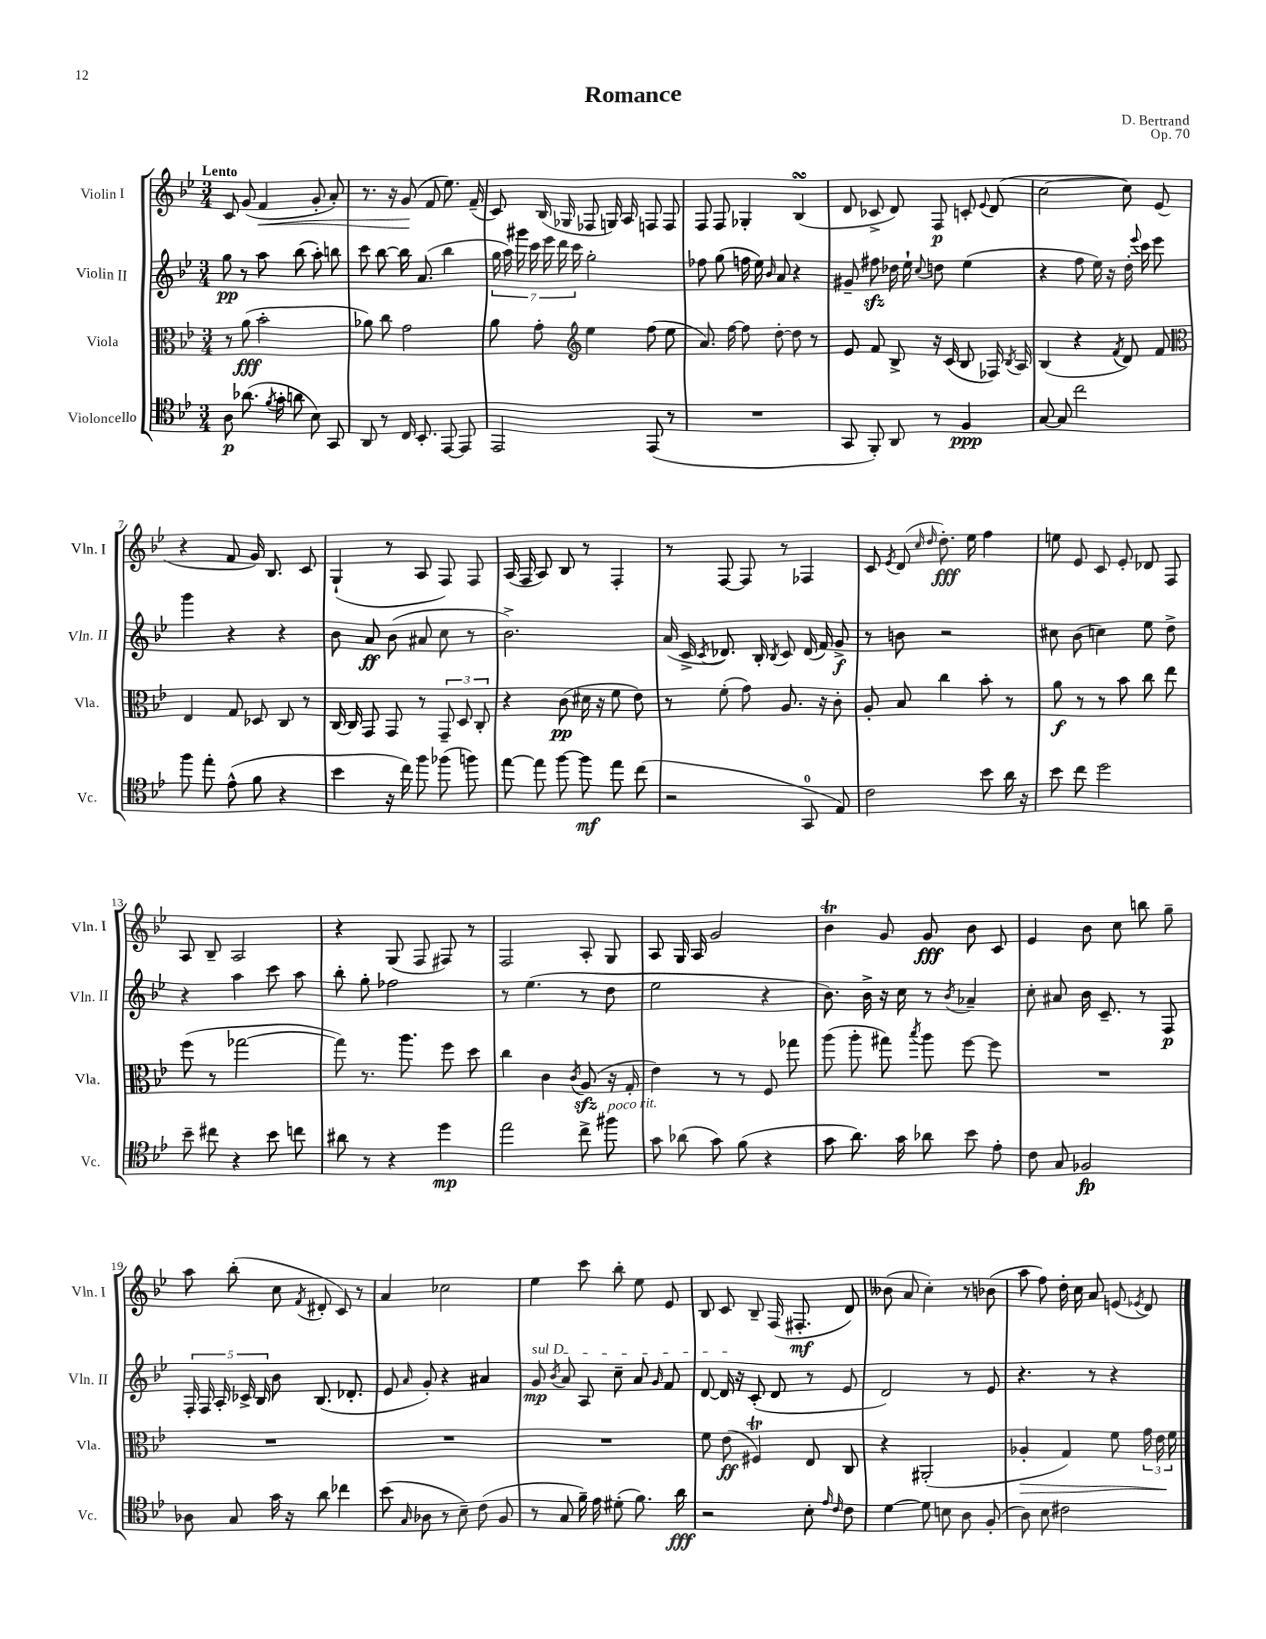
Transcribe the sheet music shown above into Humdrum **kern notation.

**kern	**dynam	**kern	**dynam	**kern	**dynam	**kern	**dynam
*part4	*part4	*part3	*part3	*part2	*part2	*part1	*part1
*staff4	*staff4	*staff3	*staff3	*staff2	*staff2	*staff1	*staff1
*I"Violoncello	*	*I"Viola	*	*I"Violin II	*	*I"Violin I	*
*I'Vc.	*	*I'Vla.	*	*I'Vln. II	*	*I'Vln. I	*
*clefC4	*	*clefC3	*	*clefG2	*	*clefG2	*
*k[b-e-]	*	*k[b-e-]	*	*k[b-e-]	*	*k[b-e-]	*
*M3/4	*	*M3/4	*	*M3/4	*	*M3/4	*
=1	=1	=1	=1	=1	=1	=1	=1
!	!	!	!	!	!	!LO:TX:a:B:t=Lento	!
8A\	p	8r	.	8gg\	pp	8c/	.
(8.a-X\	.	(8a\	fff	8r	.	(8g/	.
!	!	!	!	!	!	!	!LO:HP:b
.	.	2b-'\	.	8aa\	.	4f/	<
8qf/	.	.	.	.	.	.	.
16g'\	.	.	.	.	.	.	.
8an\	.	.	.	(8bb-\	.	.	.
8B-\)	.	.	.	8aa'\)	.	8g'/	.
8GG/	.	.	.	8bbn\	.	8a'/)	.
=2	=2	=2	=2	=2	=2	=2	=2
8AA/	.	8a-X\)	.	8ccc\	.	8.r	.
8r	.	8cc\	.	[8bb-\	.	.	.
.	.	.	.	.	.	16r	.
16C/	.	2g\	.	16bb-\]	.	(8g/	.
8.BB-'/	.	.	.	(8.a/	.	.	.
.	.	.	.	.	.	8f/	[
[8EE-/	.	.	.	4bb-\	.	8.ee-\)	.
8EE-/]	.	.	.	.	.	.	.
.	.	.	.	.	.	(16f~/	.
=3	=3	=3	=3	=3	=3	=3	=3
2EE-/	.	8a\	.	28gg\	.	8c/)	.
.	.	.	.	28aa\)	.	.	.
.	.	.	.	28ggg#X\	.	.	.
.	.	.	.	28ccc\	.	.	.
.	.	8g'\	.	.	.	(16B-/	.
.	.	.	.	28eee-\	.	.	.
.	.	.	.	28ddd\	.	.	.
.	.	.	.	.	.	16G-X/	.
.	.	.	.	28ccc\	.	.	.
*	*	*clefG2	*	*	*	*	*
.	.	4ee-\	.	2gg'\	.	8F-X/	.
.	.	.	.	.	.	16Gn/)	.
.	.	.	.	.	.	16A/	.
(8EE-/	.	(8ff\	.	.	.	8Fn/	.
8r	.	8ee-\	.	.	.	8F/	.
=4	=4	=4	=4	=4	=4	=4	=4
2.r	.	8.a/)	.	8ff-X\	.	8F/	.
.	.	.	.	(8gg\	.	8F/	.
.	.	[16ff\	.	.	.	.	.
.	.	8ff\]	.	16ffn\	.	4G-X'/	.
.	.	.	.	16ee-\)	.	.	.
.	.	.	.	16qqb-/	.	.	.
.	.	[8dd'\	.	8a/	.	.	.
.	.	8dd\]	.	4r	.	(4B-sSSs/	.
.	.	8r	.	.	.	.	.
=5	=5	=5	=5	=5	=5	=5	=5
8GG/	.	8e-/	.	8g#X~/	.	8d/	.
8FF'/)	.	8f/	.	8ff#Xzz\	.	8c-X^/	.
8AA/	.	8B-^/	.	16dd-X\	.	8d/)	.
.	.	.	.	16ee-`\	.	.	.
.	.	.	.	8qqcc/	.	.	.
8r	.	16r	.	8ddn\	.	8F/	p
.	.	(16c/	.	.	.	.	.
4F/	ppp	8B-/	.	(4ee-\	.	8cn'/	.
.	.	.	.	.	.	8qqe-/	.
.	.	16F-X/)	.	.	.	(8d/	.
.	.	8qB-/	.	.	.	.	.
.	.	16A/	.	.	.	.	.
=6	=6	=6	=6	=6	=6	=6	=6
[8G/	.	(4B-/	.	4r	.	[2cc\	.
8G/]	.	.	.	.	.	.	.
2cc\	.	4r	.	8ff\	.	.	.
.	.	.	.	16ee-\)	.	.	.
.	.	.	.	16r	.	.	.
.	.	8qf/	.	.	.	.	.
.	.	8d/)	.	16dd'\	.	8cc\])	.
.	.	.	.	8qqeee-/	.	.	.
.	.	.	.	16ccc\	.	.	.
.	.	8f/	.	8eee-\	.	(8e-/	.
!!LO:LB:g=z
=7	=7	=7	=7	=7	=7	=7	=7
*	*	*clefC3	*	*	*	*	*
8ff\	.	4E-/	.	4ggg\	.	4r	.
8ee-'\	.	.	.	.	.	.	.
(8e-^^\	.	8G/	.	4r	.	8f/	.
8f\	.	8D-X/	.	.	.	16g/)	.
.	.	.	.	.	.	8.B-/	.
4r	.	8C/	.	4r	.	.	.
.	.	8r	.	.	.	8c/	.
=8	=8	=8	=8	=8	=8	=8	=8
4b-\	.	[16C/	.	8b-\	.	(4G`/	.
.	.	16C/]	.	.	.	.	.
.	.	8GG/	.	8a/	ff	.	.
16r	.	8GG/	.	(8b-\	.	8r	.
16cc\)	.	.	.	.	.	.	.
8ff\	.	8r	.	8a#X/	.	8A/	.
(8ff-X\	.	12GG~/	.	8cc\	.	8F/)	.
.	.	12D/	.	.	.	.	.
8ffn\)	.	.	.	8r	.	8F/	.
.	.	12C'/	.	.	.	.	.
=9	=9	=9	=9	=9	=9	=9	=9
[8ee-\	.	4r	.	2.b-^\)	.	(16A/	.
.	.	.	.	.	.	16F/	.
8ee-\]	.	.	.	.	.	8A/)	.
[8ff\	.	(8c\	pp	.	.	8B-/	.
8ff\]	mf	16d#X\	.	.	.	8r	.
.	.	16r	.	.	.	.	.
8ee-\	.	8f\	.	.	.	4F'/	.
(8cc\	.	8e-\)	.	.	.	.	.
=10	=10	=10	=10	=10	=10	=10	=10
2r	.	8r	.	(16a/	.	8r	.
.	.	.	.	16c^/	.	.	.
.	.	.	.	8qc/	.	.	.
.	.	(8f'\	.	8.d-X/)	.	[8F/	.
.	.	8g\)	.	.	.	8F/]	.
.	.	.	.	16B-'/	.	.	.
.	.	.	.	8qB-/	.	.	.
.	.	8.A/	.	8c/	.	8r	.
8GG/	.	.	.	(16d-/	.	4F-X/	.
.	.	16r	.	16f/)	.	.	.
8E-/)	.	8c'\	.	8g^/	f	.	.
=11	=11	=11	=11	=11	=11	=11	=11
2c\	.	8A'/	.	8r	.	8c/	.
.	.	.	.	.	.	8qe-/	.
.	.	8B-/	.	8bn\	.	(8d/	.
.	.	.	.	.	.	16qqcc/	.
.	.	.	.	.	.	16qqdd/	.
.	.	4cc\	.	2r	.	8.dd'\)	fff
.	.	.	.	.	.	16ee-\	.
8b-\	.	8b-'\	.	.	.	4ff\	.
16a\	.	8r	.	.	.	.	.
16r	.	.	.	.	.	.	.
=12	=12	=12	=12	=12	=12	=12	=12
8b-\	.	8a\	f	8cc#X\	.	8een\	.
8cc\	.	8r	.	(8b-\	.	8e-/	.
2dd\	.	8r	.	4ccn\)	.	8c/	.
.	.	8b-\	.	.	.	8e-'/	.
.	.	8cc\	.	8ee-\	.	8d-X/	.
.	.	8ee-\	.	8dd^\	.	8F/	.
!!LO:LB:g=z
=13	=13	=13	=13	=13	=13	=13	=13
8b-~\	.	(8ff\	.	4r	.	8A/	.
8cc#X\	.	8r	.	.	.	8B-~/	.
4r	.	[2gg-X\	.	4aa\	.	2A/	.
8b-\	.	.	.	8ccc\	.	.	.
8ccn\	.	.	.	8aa\	.	.	.
=14	=14	=14	=14	=14	=14	=14	=14
8a#X\	.	8gg-\])	.	8bb-'\	.	4r	.
8r	.	8.r	.	8gg'\	.	.	.
4r	.	.	.	2ff-X\	.	(8G/	.
.	.	8.aa\	.	.	.	.	.
.	.	.	.	.	.	8F/	.
4dd\	mp	8ff\	.	.	.	8F#X/)	.
.	.	8dd\	.	.	.	8r	.
=15	=15	=15	=15	=15	=15	=15	=15
2ee-\	.	4cc\	.	8r	.	2F/	.
.	.	.	.	(4.ee-\	.	.	.
.	.	4c\	.	.	.	.	.
.	.	8qc/	.	.	.	.	.
8cc^\	.	(8Azz/	.	8r	.	8A'/	.
!LO:TX:a:i:t=poco rit.	!	!	!	!	!	!	!
8ff#X\	.	16r	.	8dd\	.	8G/	.
.	.	16G'/	.	.	.	.	.
=16	=16	=16	=16	=16	=16	=16	=16
8g\	.	4e-\)	.	2ee-\	.	8A/	.
(8a-X\	.	.	.	.	.	16G/	.
.	.	.	.	.	.	16A/	.
8g\)	.	8r	.	.	.	2g/	.
(8f\	.	8r	.	.	.	.	.
4r	.	8F/	.	4r	.	.	.
.	.	8gg-X\	.	.	.	.	.
=17	=17	=17	=17	=17	=17	=17	=17
8g\	.	(8aa\	.	8.b-\)	.	4b-T\	.
8.a\)	.	8aa'\	.	.	.	.	.
.	.	.	.	16b-^\	.	.	.
.	.	8gg#X\)	.	16r	.	8g/	.
16g\	.	.	.	16cc\	.	.	.
.	.	8qbb-/	.	.	.	.	.
8a-X\	.	8aa\	.	8r	.	8g/	fff
.	.	.	.	8qb-/	.	.	.
8b-\	.	[8ff\	.	4a-X~/	.	8b-\	.
8e-'\	.	8ff\]	.	.	.	8c/	.
=18	=18	=18	=18	=18	=18	=18	=18
8c\	.	2.r	.	8cc'\	.	4e-/	.
8G/	.	.	.	8a#X/	.	.	.
2F-X/	fp	.	.	16b-\	.	8b-\	.
.	.	.	.	8.c~/	.	.	.
.	.	.	.	.	.	8cc\	.
.	.	.	.	8r	.	8bbn\	.
.	.	.	.	8F/	p	8gg~\	.
!!LO:LB:g=z
=19	=19	=19	=19	=19	=19	=19	=19
8A-X\	.	2.r	.	20F'/	.	8aa\	.
.	.	.	.	20F/	.	.	.
.	.	.	.	20A'/	.	.	.
8G/	.	.	.	.	.	(8bb-'\	.
.	.	.	.	20c-X^/	.	.	.
.	.	.	.	20B-/	.	.	.
16g\	.	.	.	8b-\	.	8cc\	.
16r	.	.	.	.	.	.	.
.	.	.	.	.	.	8qf/	.
8a\	.	.	.	(8.B-/	.	8d#X'/	.
4cc-X\	.	.	.	.	.	8c/)	.
.	.	.	.	8.d-X'/	.	.	.
.	.	.	.	.	.	8r	.
=20	=20	=20	=20	=20	=20	=20	=20
(8b-\	.	2.r	.	8e-/	.	4a/	.
16qqG/	.	.	.	16qqa/	.	.	.
8A-X\	.	.	.	8g'/)	.	.	.
8r	.	.	.	4r	.	2cc-X\	.
8B-~\)	.	.	.	.	.	.	.
(8c\	.	.	.	4a#X/	.	.	.
8F/	.	.	.	.	.	.	.
=21	=21	=21	=21	=21	=21	=21	=21
!	!	!	!	!LO:TX:a:i:t=sul D	!	!	!
8r	.	2.r	.	8g/	mp	4ee-\	.
.	.	.	.	8qb-/	.	.	.
8G/	.	.	.	8a/	.	.	.
16f~\)	.	.	.	8A/	.	8ccc\	.
16e-\	.	.	.	.	.	.	.
(8d#X'\	.	.	.	8cc~\	.	8bb-'\	.
8.f\)	.	.	.	8a/	.	8ee-\	.
.	.	.	.	16qqg/	.	.	.
.	.	.	.	8f/	.	8e-/	.
16a\	fff	.	.	.	.	.	.
=22	=22	=22	=22	=22	=22	=22	=22
2r	.	8f\	.	[8d/	.	8B-/	.
.	.	(8e-\	ff	16d/]	.	8c/	.
.	.	.	.	16r	.	.	.
.	.	4F#Xt/)	.	(8c'/	.	8B-~/	.
.	.	.	.	8d/	.	(16F/	.
.	.	.	.	.	.	8.F#X'/	mf
8B-'\	.	8E-/	.	8r	.	.	.
16qqe-/	.	.	.	.	.	.	.
16qqc/	.	.	.	.	.	.	.
8c\	.	8C/	.	8e-/	.	8d/)	.
=23	=23	=23	=23	=23	=23	=23	=23
[4d\	.	4r	.	2d/)	.	(8b--X\	.
.	.	.	.	.	.	8a/	.
8d\]	.	(2AA#X'/	.	.	.	4cc'\)	.
8Bn\	.	.	.	.	.	.	.
8A\	.	.	.	8r	.	8r	.
(8F'/	.	.	.	8e-/	.	(8b-X\	.
=24	=24	=24	=24	=24	=24	=24	=24
!	!	!	!LO:HP:b	!	!	!	!
8A\)	.	4A-X'/	>	4.r	.	8aa\	.
8B-\	.	.	.	.	.	8ff\)	.
2c#X\	.	4G/)	.	.	.	16dd'\	.
.	.	.	.	.	.	16cc\	.
.	.	.	.	8r	.	8a/	.
.	.	8f\	.	4r	.	(8en/	.
.	.	.	.	.	.	8qe-X/	.
.	.	24g\	.	.	.	8d/)	.
.	.	24e-\	.	.	.	.	.
.	.	24f\	]	.	.	.	.
==	==	==	==	==	==	==	==
*-	*-	*-	*-	*-	*-	*-	*-
